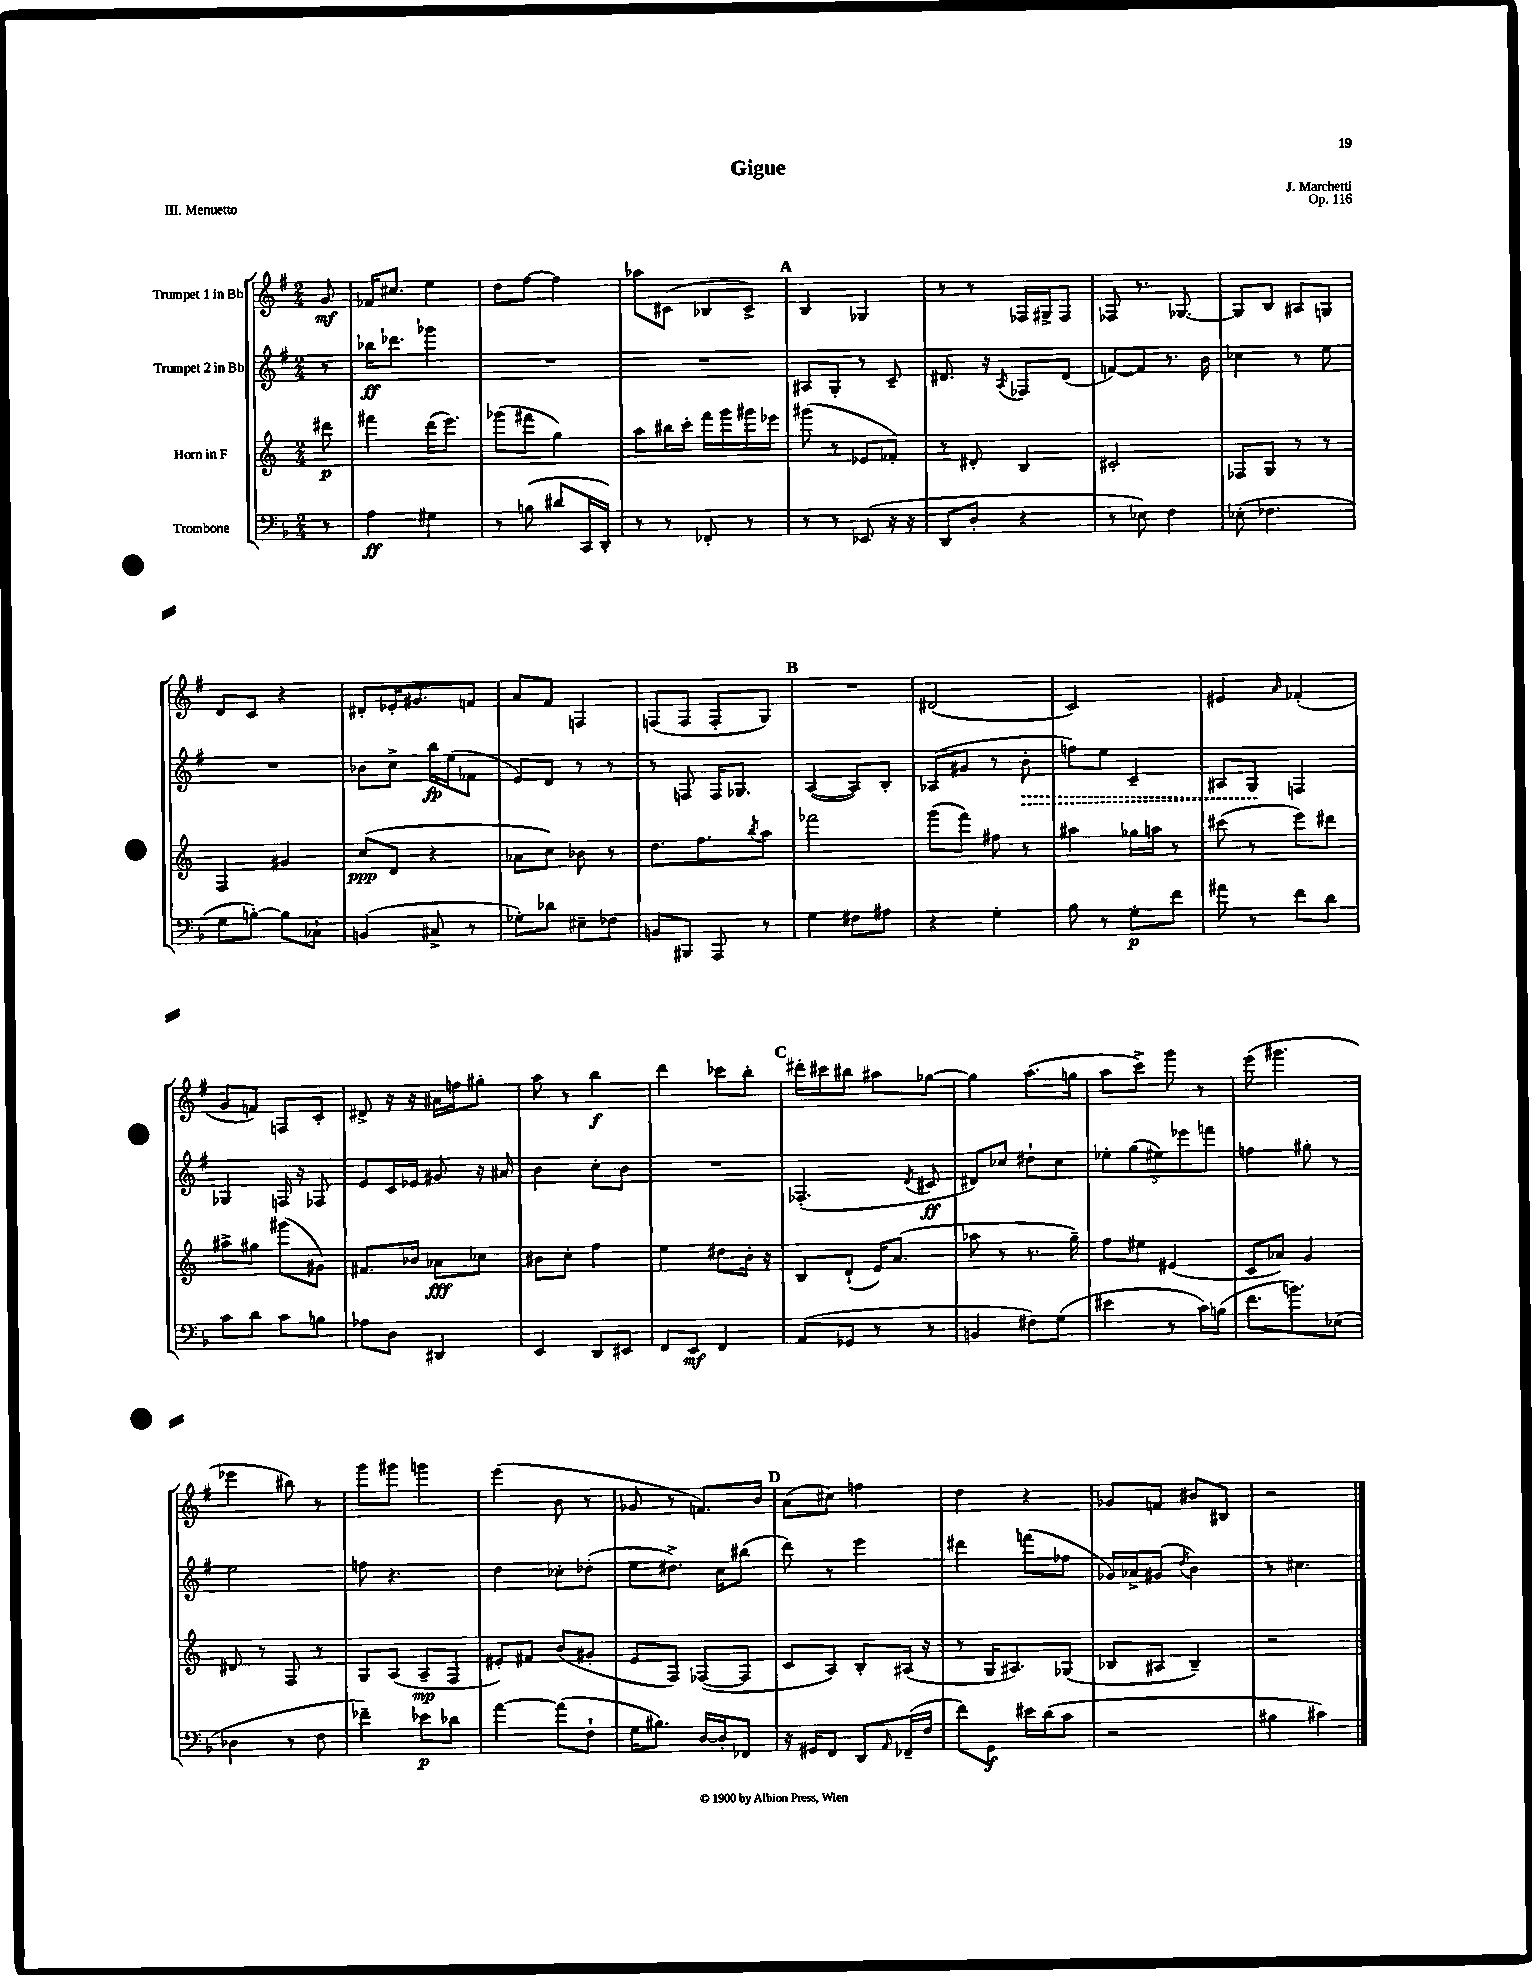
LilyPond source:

\header { title = "Gigue" composer = "J. Marchetti" opus = "Op. 116" piece = "III. Menuetto" }
<<
\new StaffGroup <<
\new Staff = "s0" \with { instrumentName = "Trumpet 1 in Bb" } {
    \clef treble \key g \major \numericTimeSignature \time 2/4 \partial 8
    g'8\mf |
    fes'16 cis''8. e''4 |
    d''8 fis''8~ fis''4 |
    aes''8 cis'8( bes8 cis'8->) |
    \mark \markup { \bold "A" } b4 ges4 |
    r8 r8 fes16 gis16-> fes8 |
    fes8 r8. ges8.~ |
    ges8 b8 ais8 g8 |
    d'8 c'8 r4 |
    dis'8-. ees'16-. gis'8. f'8 |
    a'8 fis'8 f4 |
    f8( f8 f8-. g8) |
    \mark \markup { \bold "B" } R2 |
    dis'2( |
    c'2) |
    eis'4 \grace { a'16 } fes'4-.( |
    g'8 f'8) f8 c'8-. |
    dis'8-> r16 r16 ais'16 f''16 gis''8-. |
    a''8 r8 b''4\f |
    d'''4 ces'''8 b''8-. |
    \mark \markup { \bold "C" } dis'''16-. cis'''16 bis''8 ais''8 ges''8~ |
    ges''4 a''8.( g''16 |
    a''8 c'''8->) g'''8 r8 |
    e'''8( gis'''4. |
    ees'''4 bis''8) r8 |
    g'''8 gis'''8 g'''4 |
    e'''4( b'8 r8 |
    ges'8 r8 f'8.) b'16 |
    \mark \markup { \bold "D" } a'8( cis''8) f''4 |
    d''4 r4 |
    ges'8 f'8 bis'8 bis8 |
    r2 \bar "|." |
}
\new Staff = "s1" \with { instrumentName = "Trumpet 2 in Bb" } {
    \clef treble \key g \major \numericTimeSignature \time 2/4 \partial 8
    r8 |
    bes''16\ff des'''8. ges'''4 |
    R2 |
    R2 |
    \mark \markup { \bold "A" } ais8 g8-. r8 c'8-- |
    dis'8. r16 \acciaccatura { a8 } fes8 dis'8( |
    f'8~) f'8 r8. b'16 |
    ces''4 r8 e''8 |
    R2 |
    bes'8 c''8-> b''16\fp e''16( fes'8 |
    e'8) d'8 r8 r8 |
    r8 f8 f16 ges8. |
    \mark \markup { \bold "B" } a4~( a8) b8-. |
    aes8( gis'8 r8 \once \override Hairpin.style = #'dashed-line b'8-.\> |
    f''8) e''8 c'4-- |
    ais8 g8\! f4 |
    ges4 f16 r16 fes8 |
    e'8 c'16 ees'16 gis'8 r16 ais'16 |
    b'4 c''8-. b'8 |
    R2 |
    \mark \markup { \bold "C" } fes4.-.( \acciaccatura { d'8 } cis'8\ff |
    dis'8) ces''8 dis''8-! ces''8 |
    \tuplet 5/4 { ees''8-. g''8( eis''8) ees'''8 f'''8 } |
    f''4 gis''8-. r8 |
    e''2 |
    f''8 r4. |
    d''4 ces''8-. des''8-.( |
    e''8 dis''8.->) c''16 bis''8( |
    \mark \markup { \bold "D" } d'''8) r8 e'''4 |
    dis'''4 f'''8( fes''8 |
    ges'16) aes'16-> gis'8( \acciaccatura { d''8 } b'4) |
    r8 cis''4. \bar "|." |
}
\new Staff = "s2" \with { instrumentName = "Horn in F" } {
    \clef treble \key c \major \numericTimeSignature \time 2/4 \partial 8
    dis'''8\p |
    fis'''4 d'''16( e'''8.) |
    ges'''8( fis'''8 g''4) |
    a''8 bis''16 c'''16-. f'''16 g'''16 gis'''16 ees'''16 |
    \mark \markup { \bold "A" } gis'''8( r8 ees'8 fes'8-.) |
    r8 dis'8-. b4 |
    cis'2-. |
    fes8 g8 r8 r8 |
    f4 gis'4 |
    c''8\ppp( d'8 r4 |
    aes'8 c''8) bes'8 r8 |
    d''8. f''8. \acciaccatura { b''8 } a''8 |
    \mark \markup { \bold "B" } fes'''2 |
    g'''8( f'''8) fis''8 r8 |
    ais''4 ges''16 a''16 r8 |
    cis'''8( r8 e'''8) dis'''8 |
    ais''8-> gis''8 gis'''8( gis'8) |
    fis'8. bes'16 aes'8\fff ces''8 |
    bis'8 c''8-. f''4 |
    e''4 dis''8 b'16-. r16 |
    \mark \markup { \bold "C" } b8 d'8-!( e'16) a'8.( |
    aes''8 r8 r8. g''16--) |
    f''8 eis''8 eis'4( |
    c'8 aes'8) g'4 |
    dis'8 r8 f8 r8 |
    g8 a8( a8--\mp f8 |
    eis'8-.) fis'8 b'8( gis'8-. |
    e'8 f8) fes8~( fes8 |
    \mark \markup { \bold "D" } c'8 a8) b8-. ais16( r16 |
    r8 g16 ais8.) ges8( |
    bes8 ais8 bes4--) |
    r2 \bar "|." |
}
\new Staff = "s3" \with { instrumentName = "Trombone" } {
    \clef bass \key f \major \numericTimeSignature \time 2/4 \partial 8
    r8 |
    a4\ff gis4 |
    r8 b8( dis'8 c,16 d,16-.) |
    r8 r8 fes,8-. r8 |
    \mark \markup { \bold "A" } r8 r8 ees,8( r16 r16 |
    d,8 d8-. r4 |
    r8 ees8) f4 |
    ees8-.( fes4. |
    g8 b8~-.) b8 ces8-! |
    b,4( cis8-> r8 |
    ges8-.) des'8 eis8-- fes8 |
    b,8 bis,,8 a,,8 r8 |
    \mark \markup { \bold "B" } g4 fis8 ais8 |
    r4 g4-. |
    bes8 r8 g8-.\p f'8 |
    ais'8 r8 f'8 d'8 |
    c'8 d'8 c'8 b8 |
    aes8 d8 dis,4 |
    e,4 d,8 eis,8 |
    f,8 e,8\mf f,4 |
    \mark \markup { \bold "C" } a,8( ges,8 r8 r8 |
    b,4 fis8) g8( |
    eis'4 r8 c'16) b16( |
    f'8. b'8.) ees8( |
    des4 r8 f8 |
    fes'4--) ees'8\p des'8 |
    a'4~ a'8( f8-! |
    g16 bis8.) d16~ d16-. fes,8 |
    \mark \markup { \bold "D" } r16 gis,16 f,8 d,8 \grace { a,16 } fes,16--( f16 |
    f'8) g,8\f eis'16 d'16( c'8 |
    r2 |
    bis4 cis'4) \bar "|." |
}
>>
>>
\layout { \context { \Score \remove "Bar_number_engraver" } }
